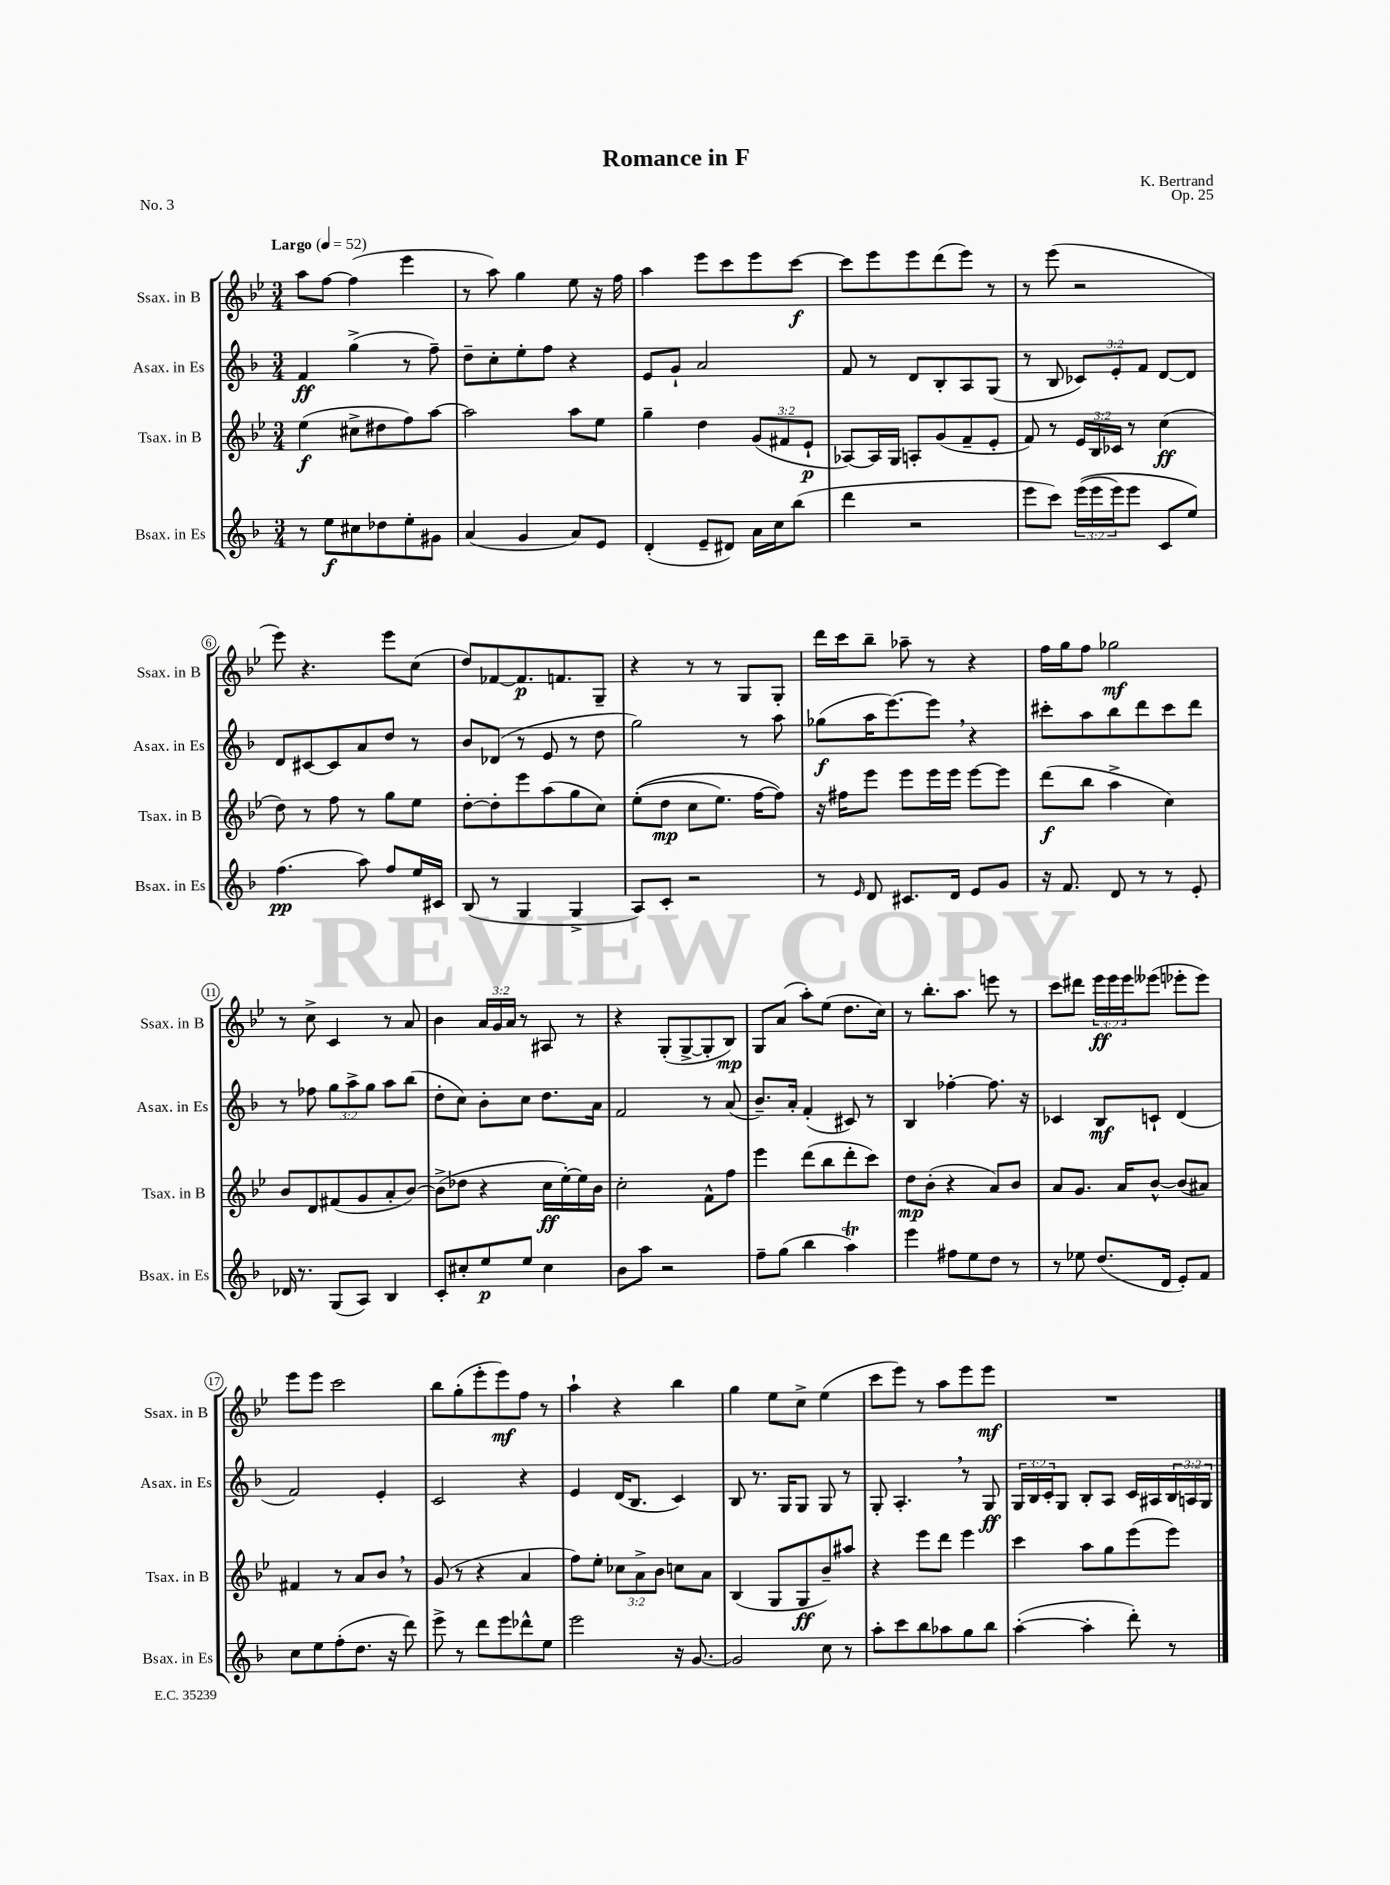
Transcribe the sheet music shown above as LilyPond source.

\header { title = "Romance in F" composer = "K. Bertrand" opus = "Op. 25" piece = "No. 3" }
<<
\new StaffGroup <<
\new Staff = "s0" \with { instrumentName = "Ssax. in B" shortInstrumentName = "Ssax. in B" } {
    \clef treble \key bes \major \numericTimeSignature \time 3/4 \override Staff.TupletNumber.text = #tuplet-number::calc-fraction-text \tempo "Largo" 4 = 52
    a''8 f''8~ f''4( ees'''4 |
    r8 a''8) g''4 ees''8 r16 f''16 |
    a''4 ees'''8 c'''8 ees'''8 c'''8~\f |
    c'''8 ees'''8 ees'''8 d'''8( ees'''8) r8 |
    r8 ees'''8( r2 |
    ees'''8) r4. ees'''8 c''8( |
    d''8) fes'8~ fes'8.\p f'8. g8-- |
    r4 r8 r8 g8 g8-. |
    d'''16 c'''16 bes''8-- aes''8-- r8 r4 |
    f''16 g''16 f''8 ges''2\mf |
    r8 c''8-> c'4 r8 a'8 |
    bes'4 \tuplet 3/2 { a'16 g'16 a'16 } r8 ais8 r8 |
    r4 g8-.( g8~-> g8-. bes8\mp) |
    g8 a'8( a''8-.) ees''8( d''8. c''16) |
    r8 bes''8.-. a''8. e'''8 r8 |
    c'''8 dis'''8 \tuplet 3/2 { ees'''16\ff ees'''16 ees'''16 } eeses'''8( ees'''8-. ees'''8) |
    ees'''8 ees'''8 c'''2 |
    bes''8 g''8-.( ees'''8-. ees'''8\mf) f''8 r8 |
    a''4-! r4 bes''4 |
    g''4 ees''8 c''8-> ees''4( |
    c'''8 ees'''8) r8 a''8 ees'''8 ees'''8\mf |
    R2. \bar "|." |
}
\new Staff = "s1" \with { instrumentName = "Asax. in Es" shortInstrumentName = "Asax. in Es" } {
    \clef treble \key f \major \numericTimeSignature \time 3/4 \override Staff.TupletNumber.text = #tuplet-number::calc-fraction-text
    f'4\ff g''4->( r8 f''8--) |
    d''8-- c''8-. e''8-. f''8 r4 |
    e'8 g'8-! a'2 |
    f'8 r8 d'8 bes8-. a8 g8( |
    r8 bes8 \tuplet 3/2 { ces'8) e'8-. f'8 } d'8~ d'8 |
    d'8 cis'8~ cis'8 a'8 d''8 r8 |
    bes'8 des'8( r8 e'8 r8 d''8 |
    g''2) r8 a''8 |
    ges''8\f( a''16 e'''8.~) e'''8 \breathe r4 |
    cis'''8-. a''8 bes''8 d'''8 cis'''8 d'''8 |
    r8 fes''8 \tuplet 3/2 { g''8 a''8-> g''8 } a''8 bes''8( |
    d''8-. c''8) bes'8-. c''8 d''8. a'16 |
    f'2 r8 a'8( |
    bes'8.--) a'16-. f'4-.( cis'8) r8 |
    bes4 fes''4~-. fes''8. r16 |
    ces'4 bes8\mf c'8-! d'4( |
    f'2) e'4-. |
    c'2 r4 |
    e'4 d'16( bes8. c'4) |
    bes8 r8. g16 g8 g8 r8 |
    g8-. a4.-. \breathe r8 g8\ff |
    \tuplet 3/2 { g16 bes16 c'16-. } g8 bes8-. a8 c'16 ais16 \tuplet 3/2 { bes16 a16 g16 } \bar "|." |
}
\new Staff = "s2" \with { instrumentName = "Tsax. in B" shortInstrumentName = "Tsax. in B" } {
    \clef treble \key bes \major \numericTimeSignature \time 3/4 \override Staff.TupletNumber.text = #tuplet-number::calc-fraction-text
    ees''4\f( cis''8-> dis''8 f''8) a''8~ |
    a''2 a''8 ees''8 |
    g''4-- d''4 \tuplet 3/2 { g'8( fis'8 ees'8-!\p } |
    aes8~) aes16 g16 a8-. g'8( f'8-- ees'8-. |
    f'8) r8 \tuplet 3/2 { ees'16 bes16 ces'16 } r8 c''4\ff( |
    d''8) r8 f''8 r8 g''8 ees''8 |
    d''8~-. d''8-. ees'''8 a''8( g''8 c''8) |
    ees''8-.(\( d''8\mp c''8 ees''8.) f''16~ f''8\) |
    r16 fis''16 ees'''8 ees'''8 ees'''16 ees'''16 ees'''8~ ees'''8 |
    d'''8\f( bes''8 a''4-> c''4) |
    bes'8 d'8 fis'8( g'8 a'8-. bes'8~) |
    bes'8->( des''8 r4 c''16\ff ees''16~-.) ees''16 bes'16 |
    c''2-. f'8-^ f''8 |
    ees'''4 d'''8( bes''8 d'''8-. c'''8) |
    d''8\mp bes'8-.( r4 a'8) bes'8 |
    a'8 g'8. a'16 bes'8~-^ bes'8( ais'8) |
    fis'4 r8 a'8 bes'8 \breathe r8 |
    g'8( r8 r4 a'4 |
    f''8) ees''8-. \tuplet 3/2 { ces''8 a'8-> bes'8 } c''8 a'8 |
    bes4( g8 g8\ff bes'8--) ais''8 |
    r4 ees'''8 d'''8 ees'''4 |
    c'''4 a''8 g''8 ees'''8( ees'''8) \bar "|." |
}
\new Staff = "s3" \with { instrumentName = "Bsax. in Es" shortInstrumentName = "Bsax. in Es" } {
    \clef treble \key f \major \numericTimeSignature \time 3/4 \override Staff.TupletNumber.text = #tuplet-number::calc-fraction-text
    r8 e''8\f cis''8 des''8 e''8-. gis'8 |
    a'4( g'4 a'8) e'8 |
    d'4-.( e'8-- dis'8) a'16 c''16 bes''8( |
    d'''4 r2 |
    e'''8 c'''8) \tuplet 3/2 { e'''16(\( e'''16 e'''16) } e'''8 c'8 e''8\) |
    f''4.\pp( a''8) f''8 e''16 cis'16 |
    bes8( r8 g4 g4-> |
    a8) c'8-. r2 |
    r8 \grace { e'16 } d'8 cis'8. d'16 e'8 g'8 |
    r16 f'8. d'8 r8 r8 e'8-. |
    des'16 r8. g8( a8) bes4 |
    c'8-. cis''8-. e''8\p e''8 cis''4 |
    bes'8 a''8 r2 |
    f''8-- g''8( bes''4 a''4\trill) |
    e'''4 fis''8 e''8 d''8 r8 |
    r8 ees''8 d''8.( d'16 e'8-.) f'8 |
    c''8 e''8 f''8-.( d''8. r16 d'''8) |
    e'''8-> r8 d'''8 e'''8 des'''8-^ e''8 |
    e'''2 r16 g'8.~ |
    g'2 c''8 r8 |
    a''8-. c'''8 bes''8 aes''8 g''8 bes''8 |
    a''4~-.( a''4-. d'''8-.) r8 \bar "|." |
}
>>
>>
\layout { \context { \Score \override BarNumber.stencil = #(make-stencil-circler 0.1 0.3 ly:text-interface::print) } }
